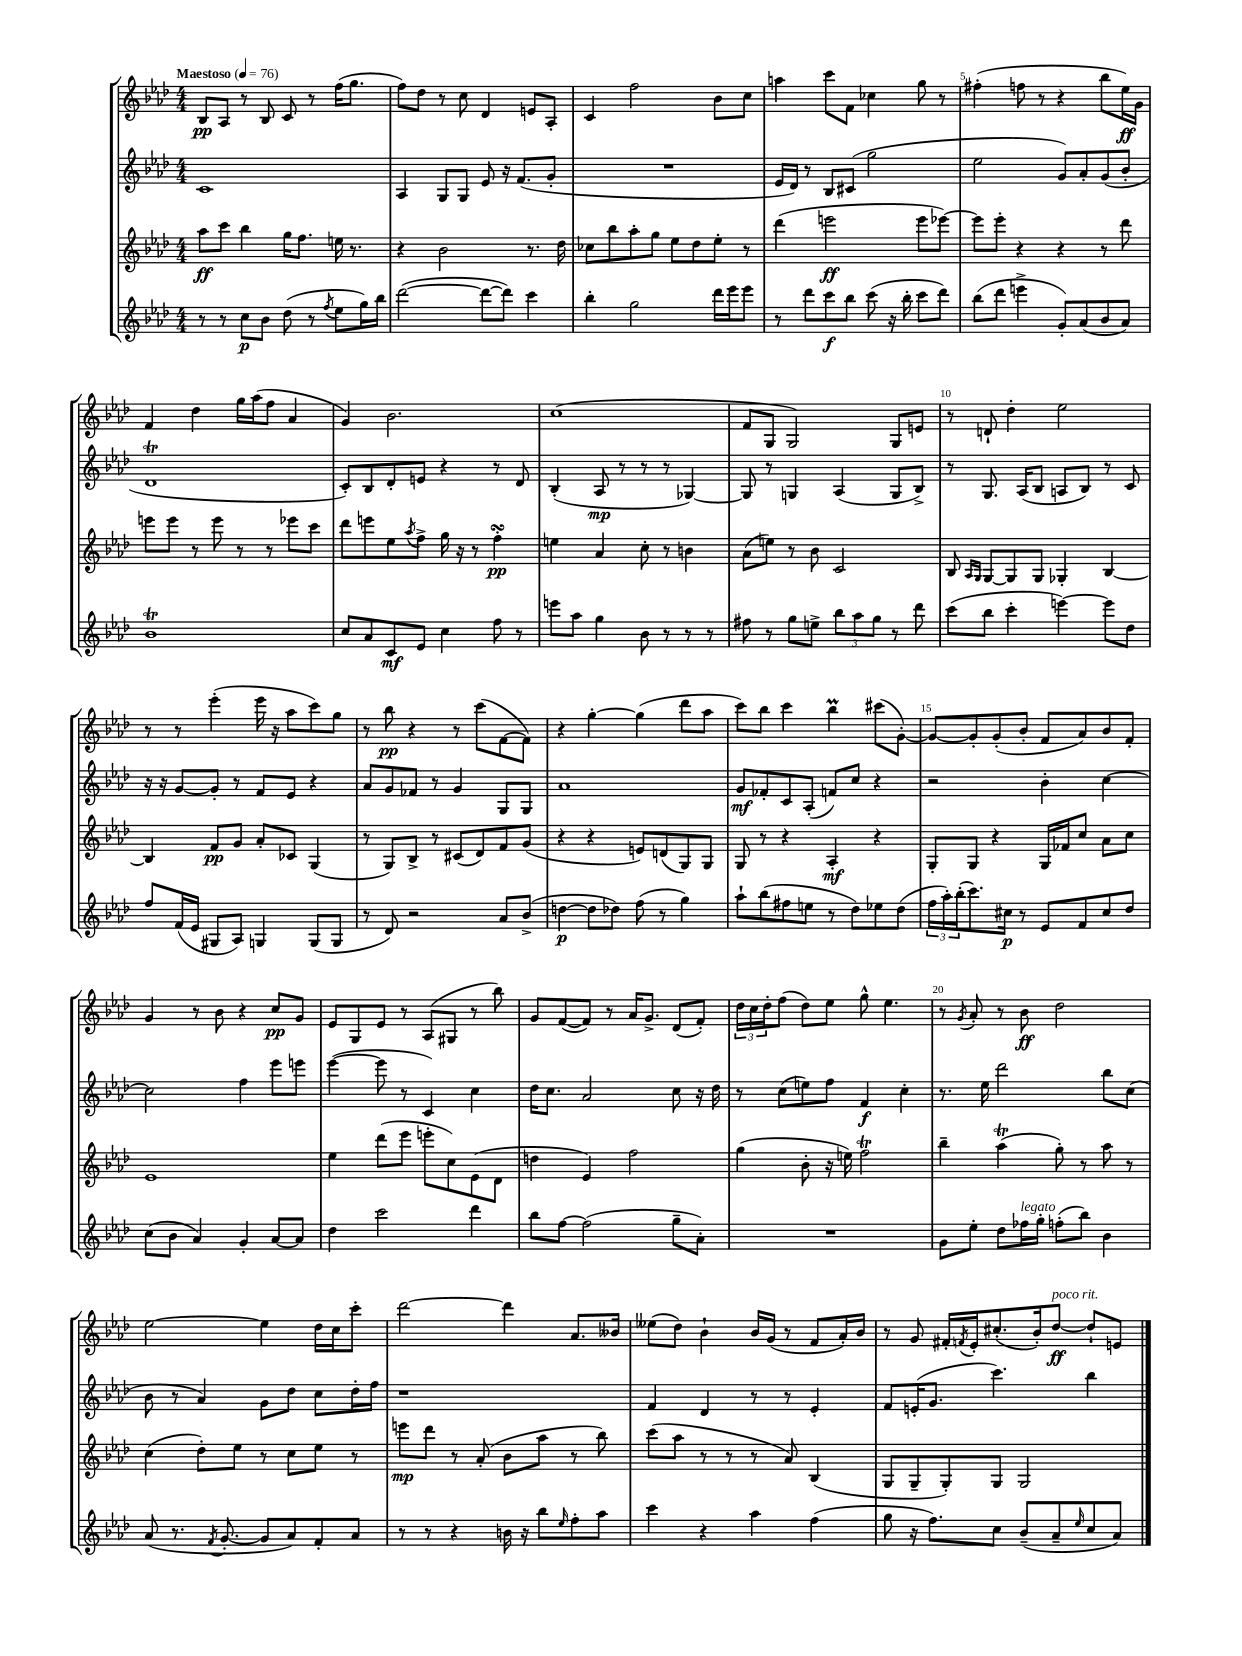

**kern	**kern	**kern	**kern
*staff4	*staff3	*staff2	*staff1
*clefG2	*clefG2	*clefG2	*clefG2
*k[b-e-a-d-]	*k[b-e-a-d-]	*k[b-e-a-d-]	*k[b-e-a-d-]
*M4/4	*M4/4	*M4/4	*M4/4
*MM76	*MM76	*MM76	*MM76
8r	8aa-	1c	8B-
8r	8ccc	.	8A-
8cc	4bb-	.	8r
8b-	.	.	8B-
(8dd-	16gg	.	8c
.	8.ff	.	.
8r	.	.	8r
8qff	.	.	.
8ee-	16ee	.	(16ff
.	8.r	.	8.gg
16gg)	.	.	.
16bb-	.	.	.
=	=	=	=
([2ddd-	4r	4A-	8ff)
.	.	.	8dd-
.	2b-	8G	8r
.	.	8G	8cc
8ddd-_	.	8e-	4d-
8ddd-])	.	16r	.
.	.	(8.f	.
4ccc	8.r	.	8e
.	.	8g'	8A-'
.	16dd-	.	.
=	=	=	=
4bb-'	8cc-	1r	4c
.	8bb-	.	.
2gg	8aa-'	.	2ff
.	8gg	.	.
.	8ee-	.	.
.	8dd-	.	.
16ddd-	8ee-'	.	8b-
16eee-	.	.	.
8eee-	8r	.	8cc
=	=	=	=
8r	(4ddd-	16e-	4aa
.	.	16d-)	.
8ddd-	.	8r	.
8ccc	2eee	8B-	8ccc
8bb-	.	(8c#	8f
(8ccc	.	2gg	4cc-
16r	.	.	.
16bb-'	.	.	.
8ccc	8eee	.	8gg
8ddd-)	[8eee-)	.	8r
=	=	=	=
(8bb-	8eee-]	2ee-	(4ff#'
8ddd-	8eee-'	.	.
4eee^	4r	.	8ff
.	.	.	8r
8g')	4r	8g)	4r
(8a-	.	8a-'	.
8b-	8r	(8g	8bb-
8a-)	8ddd-	8b-'	16ee-)
.	.	.	16g
=	=	=	=
1b-	8eee	1d-	4f
.	8eee	.	.
.	8r	.	4dd-
.	8eee	.	.
.	8r	.	16gg
.	.	.	(16aa-
.	8r	.	8ff
.	8eee-	.	4a-
.	8ccc	.	.
=	=	=	=
8cc	8ddd-	8c')	4g)
8a-	8eee	8B-	.
8c	8ee-	8d-'	2.b-
.	8qaa-	.	.
8e-	8ff^	8e	.
4cc	16gg	4r	.
.	16r	.	.
.	8r	.	.
8ff	4ff'	8r	.
8r	.	8d-	.
=	=	=	=
8eee	4ee	(4B-'	(1cc
8aa-	.	.	.
4gg	4a-	8A-	.
.	.	8r	.
8b-	8cc'	8r	.
8r	8r	8r	.
8r	4b	[4G-)	.
8r	.	.	.
=	=	=	=
8ff#	(8a-	8G-]	8f
8r	8ee)	8r	8G
8gg	8r	4G	2G)
8ee^	8b-	.	.
12bb-	2c	(4A-	.
12aa-	.	.	.
12gg	.	.	.
8r	.	8G	8G
8ddd-	.	8B-^)	8e
=	=	=	=
(8ccc	8B-	8r	8r
.	16qqA-	.	.
.	16qqG	.	.
8bb-	[8G	8.G	8d`
4ccc'	8G]	.	4dd-'
.	.	(16A-	.
.	8G	8B-	.
[4eee)	4G-'	8A	2ee-
.	.	8B-)	.
8eee]	[4B-	8r	.
8dd-	.	8c	.
=	=	=	=
8ff	4B-]	16r	8r
.	.	16r	.
(16f	.	[8g	8r
16e-	.	.	.
8G#	8f	8g']	(4eee-'
8A-)	8g	8r	.
4G	8a-'	8f	16eee-
.	.	.	16r
.	8c-	8e-	8aa-
(8G	(4G	4r	8ccc)
8G	.	.	8gg
=	=	=	=
8r	8r	8a-	8r
8d-)	8G)	8g	8bb-
2r	8B-^	8f-	4r
.	8r	8r	.
.	(8c#	4g	8r
.	8d-)	.	(8ccc
8a-	8f	8G	[8f
(8b-^	(8g	8G	8f])
=	=	=	=
[4dd	4r	1a-	4r
8dd]	4r	.	[4gg'
8dd-)	.	.	.
(8ff	8e)	.	(4gg]
8r	(8d	.	.
4gg)	8G)	.	8ddd-
.	8G	.	8aa-
=	=	=	=
8aa-`	8G	8g	8ccc)
(8bb-	8r	8f-'	8bb-
8ff#	4r	8c	4ccc
8ee	.	(8A-'	.
8r	4A-'	8f)	4bb-
8dd-)	.	8cc	.
8ee-	4r	4r	(8ccc#
(8dd-	.	.	[8g')
=	=	=	=
24ff	8G'	2r	8g_
24aa-')	.	.	.
(24bb-'	.	.	.
8.ccc)	8G	.	8g']
.	4r	.	(8g'
16cc#	.	.	.
8r	.	.	8b-'
8e-	16G	4b-'	8f
.	16f-	.	.
8f	8cc	.	8a-)
8cc#	8a-	[4cc	8b-
8dd-	8cc	.	8f'
=	=	=	=
(8cc	1e-	2cc]	4g
8b-	.	.	.
4a-)	.	.	8r
.	.	.	8b-
4g'	.	4ff	4r
[8a-	.	8eee-	8cc
8a-]	.	8eee	8g
=	=	=	=
4dd-	4ee-	([4eee-	8e-
.	.	.	8G
2ccc	(8ddd-	8eee-]	8e-
.	8eee-	8r	8r
.	8eee'	4c)	(8A-
.	8cc)	.	8G#
4ddd-	(8e-	4cc	8r
.	8d-	.	8bb-)
=	=	=	=
8bb-	4dd	16dd-	8g
.	.	8.cc	.
[8ff	.	.	([8f
(2ff]	4e-)	2a-	8f])
.	.	.	8r
.	2ff	.	16a-
.	.	.	8.g^
8gg~	.	8cc	(8d-
8a-')	.	16r	8f')
.	.	16dd-	.
=	=	=	=
1r	(4gg	8r	24dd-
.	.	.	24cc
.	.	.	24dd-'
.	.	(8cc	(8ff
.	8b-'	8ee)	8dd-)
.	16r	8ff	8ee-
.	16ee)	.	.
.	2ff	4f	8gg^^
.	.	.	4.ee-
.	.	4cc'	.
=	=	=	=
8g	4bb-~	8.r	8r
.	.	.	8qg
8ee-'	.	.	8a-'
.	.	16ee-	.
8dd-	(4aa-	2ddd-	8r
16ff-	.	.	8b-
16gg'	.	.	.
(8ff'	8gg')	.	2dd-
8bb-)	8r	.	.
4b-	8aa-	8bb-	.
.	8r	(8cc	.
=	=	=	=
(8a-	(4cc	8b-	[2ee-
8.r	.	8r	.
.	8dd-')	4a-)	.
8qf	.	.	.
[8.g'	.	.	.
.	8ee-	.	.
8g]	8r	8g	4ee-]
8a-)	8cc	8dd-	.
8f'	8ee-	8cc	16dd-
.	.	.	16cc
8a-	8r	16dd-'	8ccc'
.	.	16ff	.
=	=	=	=
8r	8eee	1r	[2ddd-
8r	8ddd-	.	.
4r	8r	.	.
.	(8a-'	.	.
16b	8b-	.	4ddd-]
16r	.	.	.
8bb-	8aa-	.	.
16qqee-	.	.	.
8ff'	8r	.	8.a-
8aa-	8bb-)	.	.
.	.	.	16b--
=	=	=	=
4ccc	(8ccc	4f	(8ee--
.	8aa-	.	8dd-)
4r	8r	4d-	4b-`
.	8r	.	.
4aa-	8r	8r	16b-
.	.	.	(16g
.	8a-)	8r	8r
(4ff	(4B-	4e-'	8f
.	.	.	16a-')
.	.	.	16b-
=	=	=	=
8gg	8G	8f	8r
16r	8G~	(16e'	8g
8.ff)	.	8.g	.
.	8G')	.	16f#'
.	.	.	8qf
.	.	.	16e-'
8cc	8G	4.ccc)	(8.cc#'
(8b-~	2G	.	.
.	.	.	16b-')
8a-~	.	.	[8dd-
16qqee-	.	.	.
8cc	.	4bb-	8dd-`]
8a-)	.	.	8e
==	==	==	==
*-	*-	*-	*-
